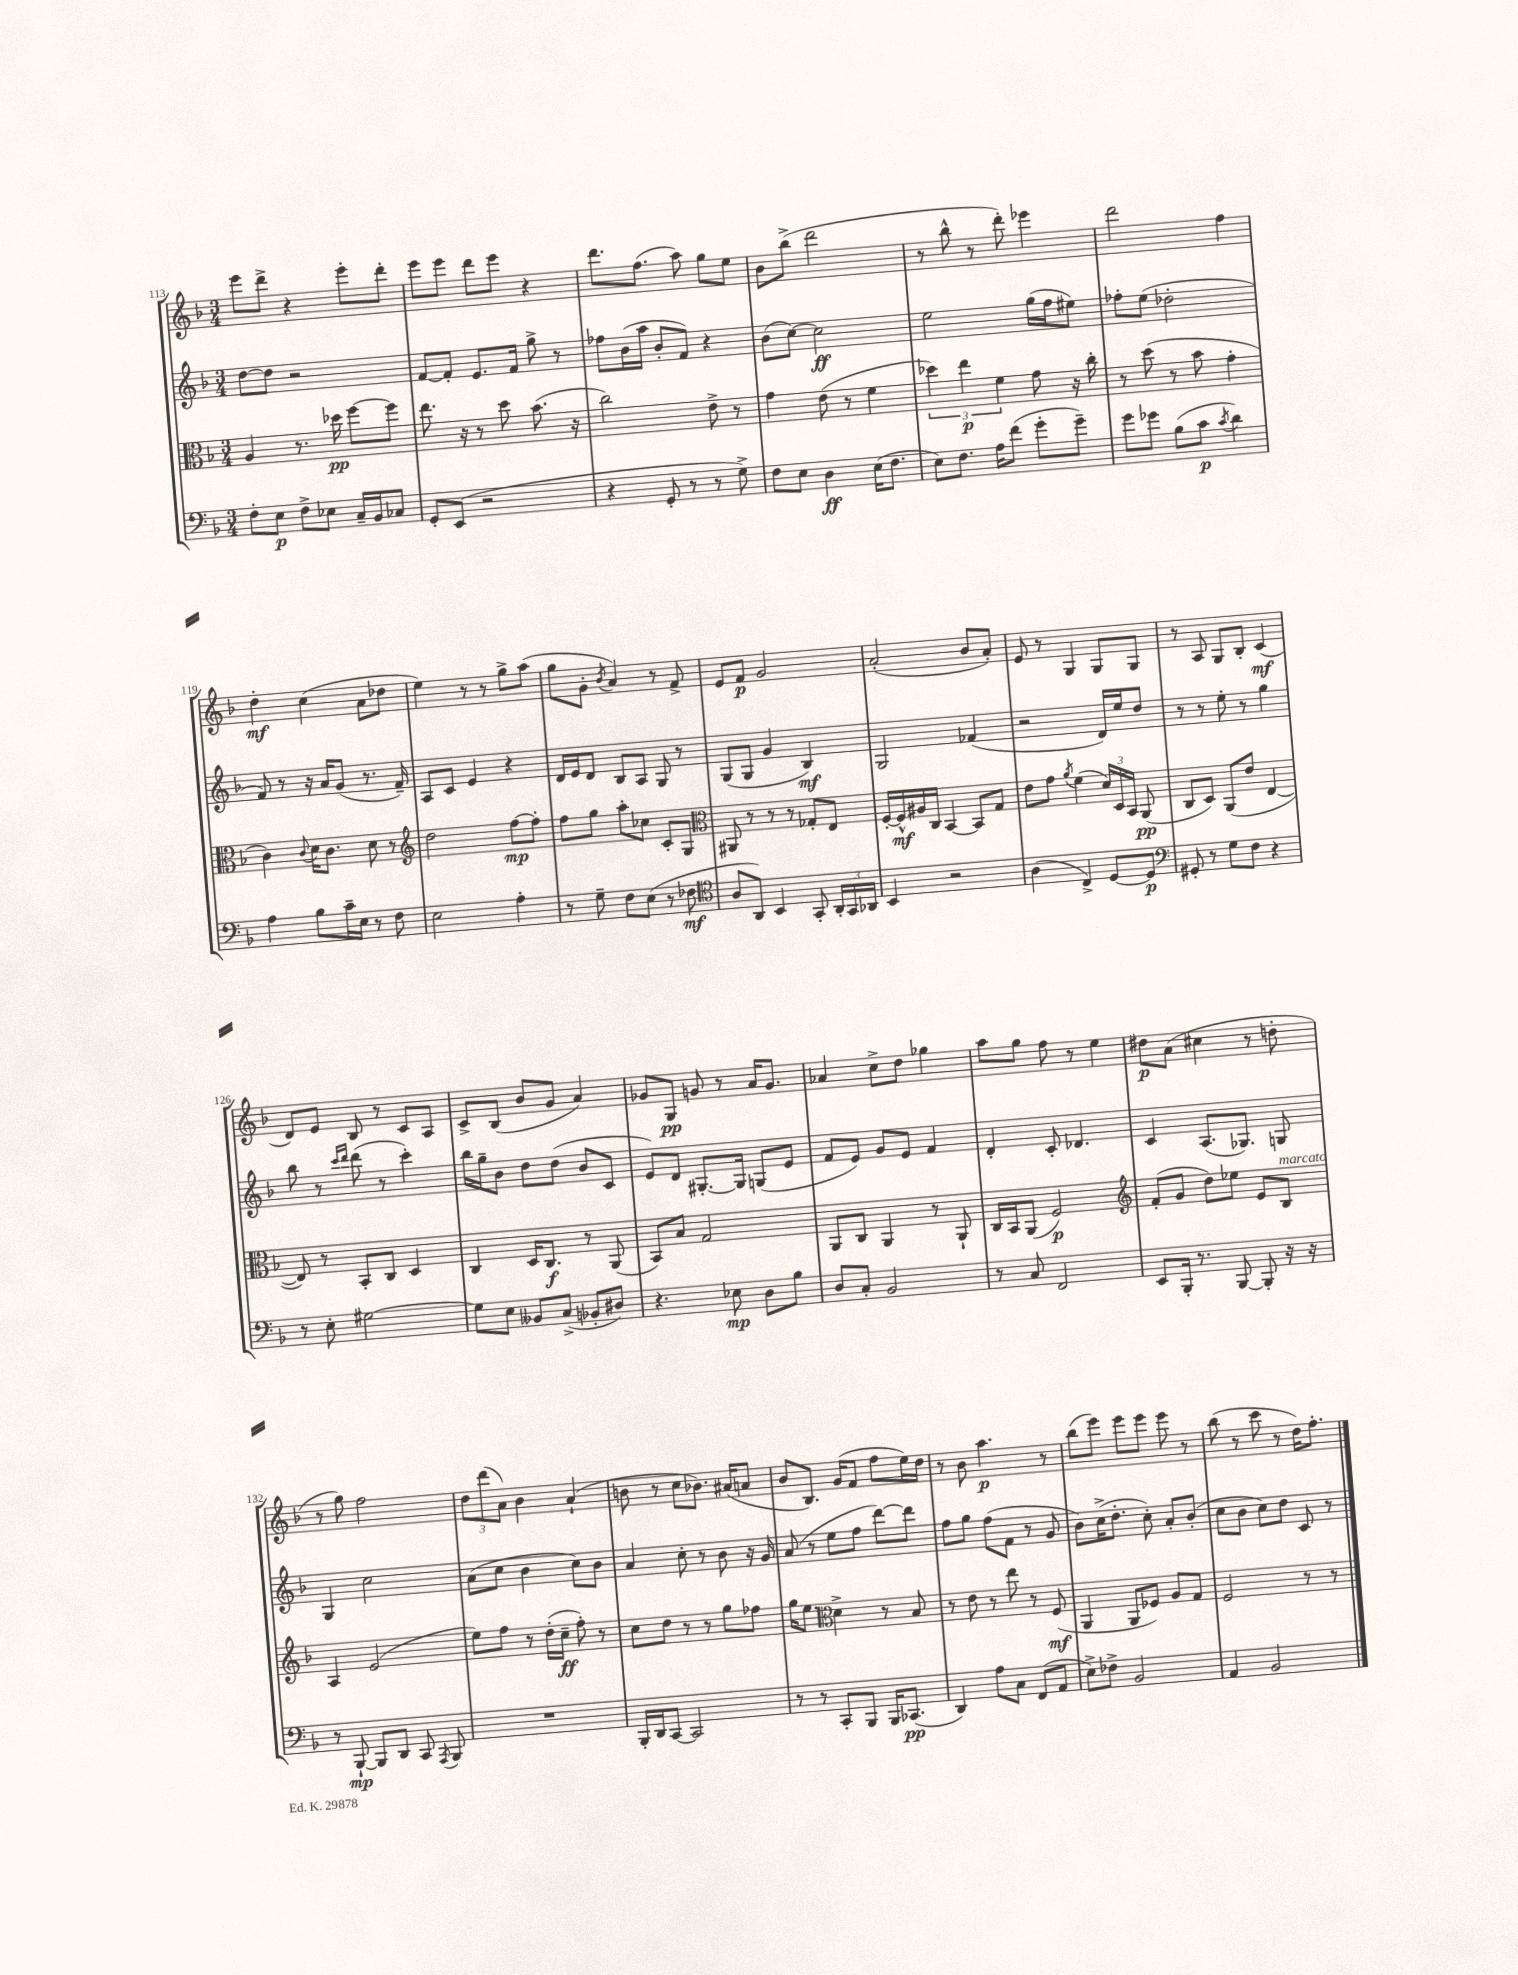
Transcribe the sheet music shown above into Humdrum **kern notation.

**kern	**kern	**kern	**kern
*staff4	*staff3	*staff2	*staff1
*clefF4	*clefC3	*clefG2	*clefG2
*k[b-]	*k[b-]	*k[b-]	*k[b-]
*M3/4	*M3/4	*M3/4	*M3/4
8F'	4A	[8dd	8eee
8E	.	8dd]	8ddd^
8F^	8.r	2r	4r
8E-	.	.	.
.	16dd-	.	.
16C~	[8ff	.	8eee'
16BB-	.	.	.
8C-	8ff]	.	8ddd'
=	=	=	=
8GG'	8.ee	[8f	8eee
(8EE	.	8f']	8eee
.	16r	.	.
2r	8r	8.e	8ddd
.	8dd	.	8eee
.	.	16f	.
.	(8.b-	8gg^	4r
.	.	8r	.
.	16r	.	.
=	=	=	=
4r	2cc)	8ff-	8.ddd
.	.	(16b-	.
.	.	16aa	(8.ff
8GG'	.	8b-'	.
8r	.	8f)	8aa)
8r	8e^	4r	8gg
8G^)	8r	.	8ee
=	=	=	=
8F	4g	(8b-	8b-
8E	.	[8cc)	(8bb-^
4D	(8e	2cc]	2ddd
.	8r	.	.
(16E	4f	.	.
8.F	.	.	.
=	=	=	=
8E)	6dd-)	2ee	8r
8.F	.	.	8bb-^^
.	6ee	.	.
.	.	.	8r
16A	.	.	.
.	6f	.	.
(8f	.	.	8ddd')
8g'	8g	(16gg	4eee-
.	.	16ff	.
8g~)	16r	8ee#)	.
.	16cc'	.	.
=	=	=	=
8g	8r	8ff-'	2ddd
8g-	(8dd	(8ee	.
(8B-	8r	2dd-'	.
8c	8b-	.	.
8qc	.	.	.
4d)	4g'	.	4ff
=	=	=	=
4A	4c)	8f)	4dd'
.	.	8r	.
.	8qqc	.	.
8B-	16d	16r	(4cc
.	8.c	16a	.
16c~	.	(8g	.
16E	.	.	.
8r	8d	8.r	8a
8F	8r	.	8dd-
.	.	16f~)	.
=	=	=	=
*	*clefG2	*	*
2E	2dd	8A	4ee)
.	.	8c	.
.	.	4e	8r
.	.	.	8r
4A'	[8ff	4r	8gg^
.	8ff']	.	(8aa
=	=	=	=
8r	8ff	16d	8gg
.	.	16e	.
8G~	8gg	8d	8g'
.	.	.	8qb-
8F	8aa'	8B-	4a)
(8E	8cc-	8A	.
8r	8c'	8G	8r
8F-	8G	8r	8f^
=	=	=	=
*clefC4	*clefC3	*	*
8A	8AA#	(8G	8e
8AA)	8r	8G	8f
4BB-	8r	4g	2g
.	8r	.	.
8GG'	8G-'	4B-)	.
24AA'	8E	.	.
24GG	.	.	.
24AA-	.	.	.
=	=	=	=
4BB-	[16F'	2G	(2a'
.	16F^^]	.	.
.	16A#	.	.
.	16C	.	.
2r	[4BB-	.	.
.	8BB-]	(4f-	8b-
.	8G	.	8a')
=	=	=	=
(4A	8e	2r	8e
.	8g	.	8r
.	8qa	.	.
4C^)	(4f	.	4G
[8D	24d)	16d)	8G
.	24D	.	.
.	.	16ee	.
.	24BB-	.	.
8D]	(8AA	8dd	8G
=	=	=	=
*clefF4	*	*	*
8GG#'	8C	8r	8r
8r	8D)	8r	8A
8G	(8AA	8ee'	8G
8F	8e	8r	8B-'
4r	[4E	4gg	(4c
=	=	=	=
8r	8E])	8bb-	8d)
8E'	8r	8r	8e
.	.	16qqccc	.
.	.	16qqddd	.
[2G#	8BB-'	(8ddd	8B-
.	8C	8r	8r
.	4D	4ccc')	8c
.	.	.	8A
=	=	=	=
8G#]	4C	16bb-	8c^
.	.	16gg~	.
8E	.	8b-	(8B-
8BB--	16D	8dd	8b-
.	8.C	.	.
(8C^	.	(8dd	8g
8BB-'	8r	8b-	4a)
8D#)	(8AA	8c	.
=	=	=	=
4.r	8BB-)	8e)	8g-
.	8B-	8d	8G
.	2G	[8.G#'	8g
8E-	.	.	8r
.	.	16G#]	.
8D	.	(8G	16a
.	.	.	8.g
8B-	.	8e	.
=	=	=	=
8D	8AA	8f	4a-
8C'	8C	8e)	.
2BB-	4AA	8g	8cc^
.	.	8e	8dd
.	8r	4f	4gg-
.	8AA`	.	.
=	=	=	=
8r	16C	4d'	8aa
.	16BB-	.	.
8C	(8AA	.	8gg
2FF	2F)	8c'	8ff
.	.	4.d-	8r
.	.	.	4ee
=	=	=	=
*	*clefG2	*	*
8EE	(8f'	4c	8dd#
16BBB-'	8g	.	(8a
8.r	.	.	.
.	8dd)	(8.A	4cc#
[8BBB-	8ee-	.	.
.	.	8.G-)	.
8BBB-']	8e	.	8r
16r	8B-	8G	8dd'
16r	.	.	.
=	=	=	=
8r	4A	4G	8r
[8BBB-`	.	.	8gg)
8BBB-]	(2e	2cc	2ff
8DD	.	.	.
8CC	.	.	.
8qAAA	.	.	.
8BBB-	.	.	.
=	=	=	=
2.r	8ee)	(8a	12dd
.	.	.	(12ddd
.	8ff	8cc	.
.	.	.	12a)
.	8r	4b-	4b-
.	(16dd'	.	.
.	16cc~	.	.
.	8ff')	8cc)	(4a`
.	8r	8b-	.
=	=	=	=
16BBB-'	8cc	4a	8b
16DD	.	.	.
[8CC	8dd	.	8r
2CC]	8r	8cc'	8cc
.	8r	8r	8.b-)
.	8gg	8b-	.
.	.	.	(16a#
.	8ff-	16r	8a
.	.	16g	.
=	=	=	=
8r	16gg	(8a	8b-
.	8.ee	.	.
8r	.	8r	8.B-)
*	*clefC3	*	*
8CC'	4d^	8ee	.
.	.	.	(16g
8BBB-	.	8ff	8f
16BBB-	8r	[8ddd)	8ff
(8.CC-	.	.	.
.	8B-	8ddd]	16ee)
.	.	.	16dd
=	=	=	=
4DD)	8r	8ff	8r
.	8e	8gg	8b-
8A	8r	(8ff	4.aa
8C	8ee	8f	.
(8FF	8r	8r	.
8AA	(8F	8g	8r
=	=	=	=
8E^)	4AA	8b-)	(8bb-
8F-^	.	(16cc^	8eee)
.	.	8.dd'	.
2BB-	8AA	.	8eee
.	8F-)	8cc')	8eee
.	8A	8a'	8eee
.	8G	(8b-'	8r
=	=	=	=
4AA	2F	8cc	(8bb-
.	.	8b-	8r
2BB-	.	8cc)	8ccc
.	.	8dd	8r
.	8r	8c	16dd)
.	.	.	8.ff'
.	8r	8r	.
==	==	==	==
*-	*-	*-	*-
